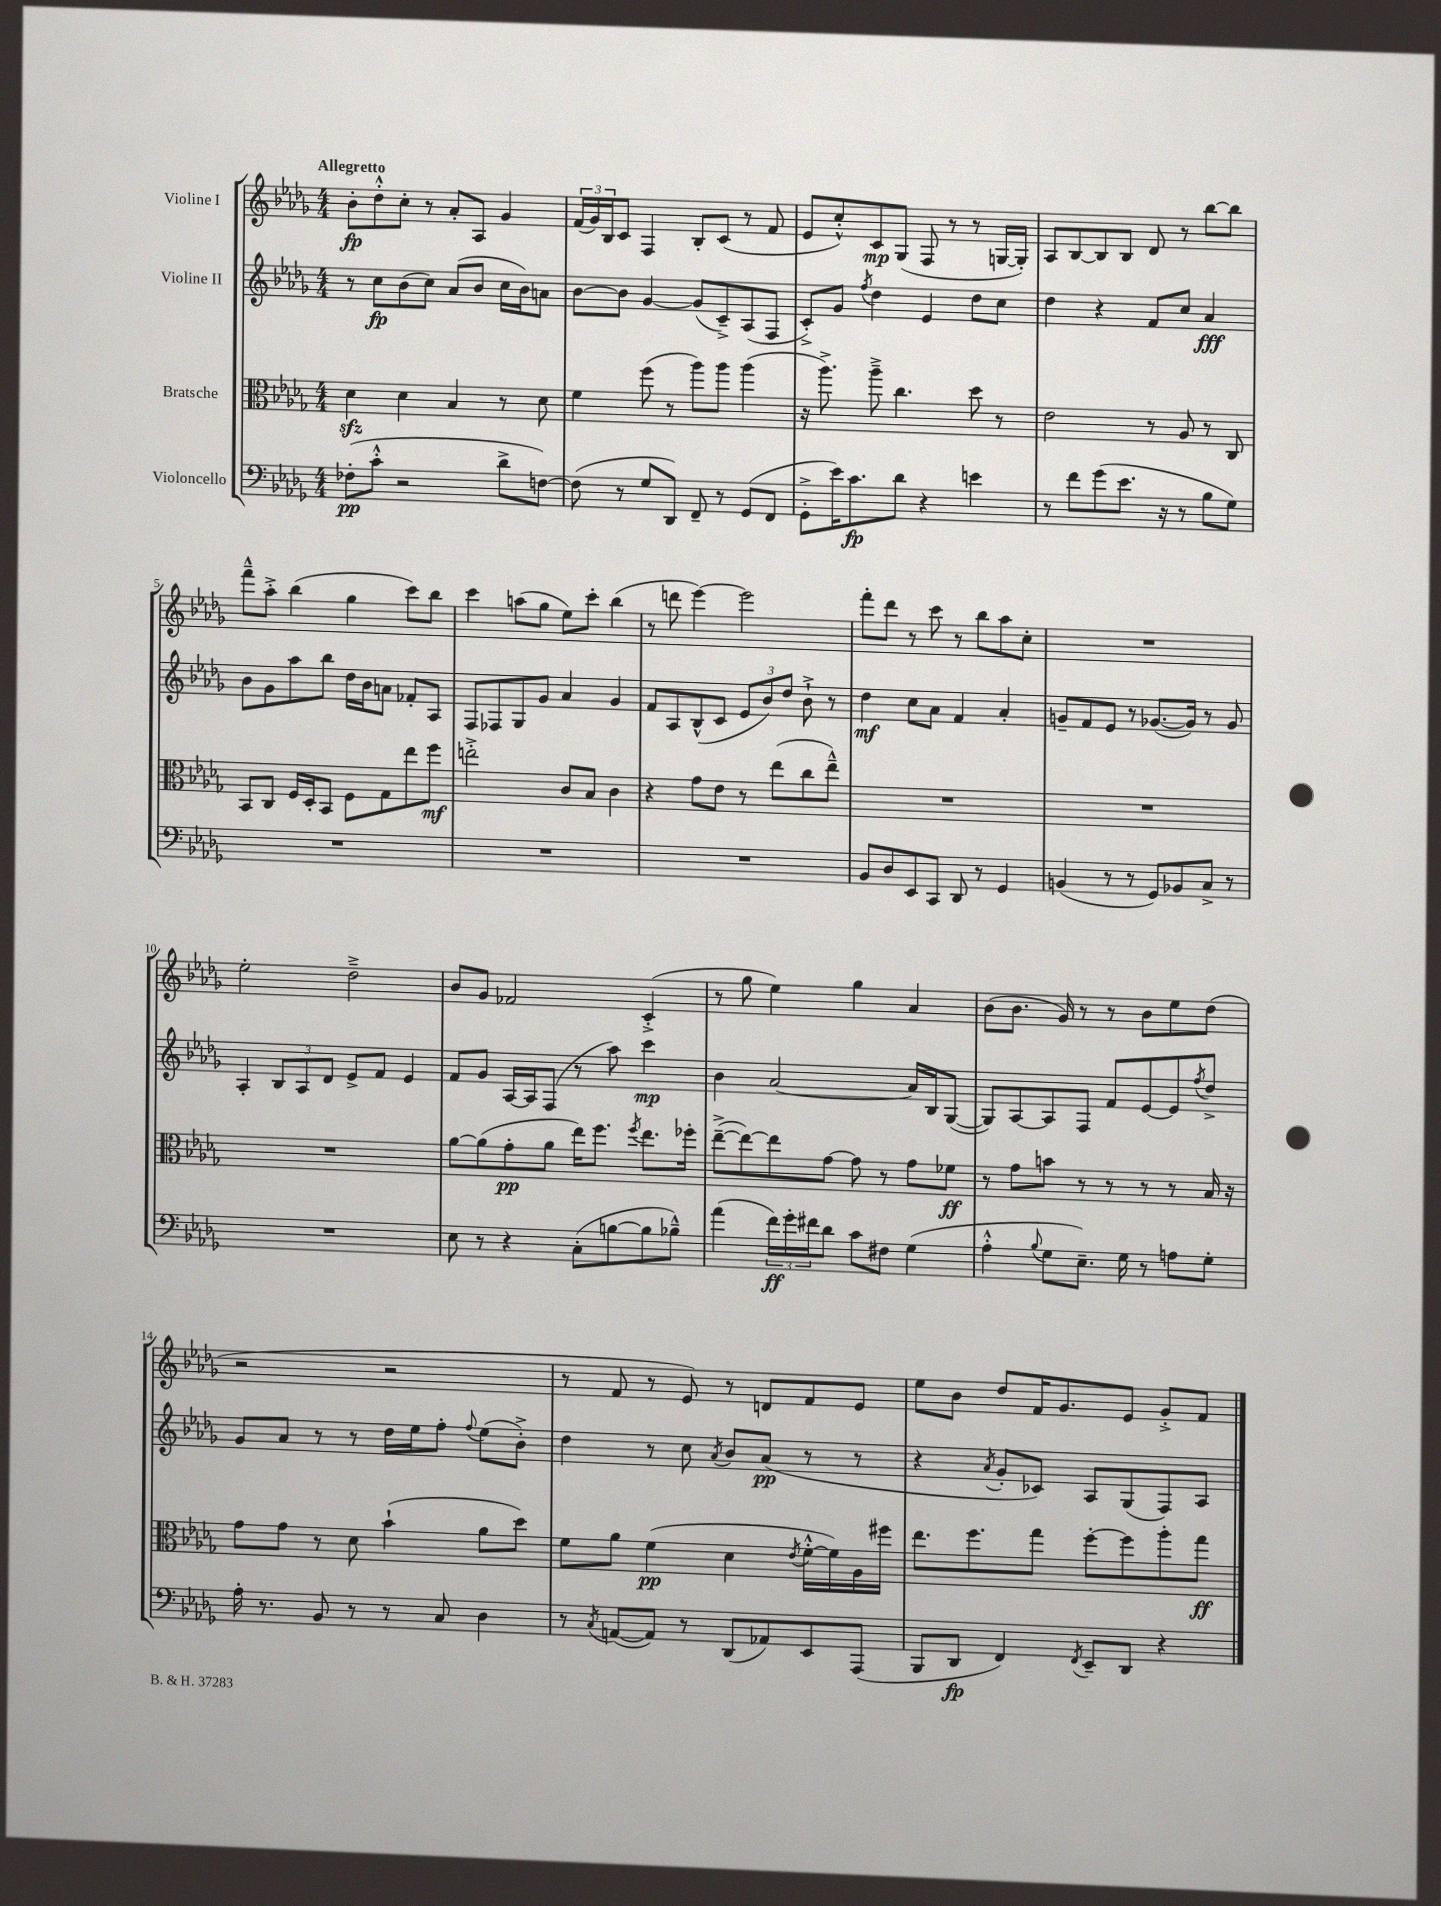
<<
\new StaffGroup <<
\new Staff = "s0" \with { instrumentName = "Violine I" } {
    \clef treble \key des \major \numericTimeSignature \time 4/4 \tempo "Allegretto"
    bes'8-.\fp des''8-.-^ c''8-. r8 aes'8-. aes8 ges'4 |
    \tuplet 3/2 { f'16( ges'16) bes16 } c'8 f4 bes8-. c'8( r8 f'8 |
    ees'8 c''8-.-^) c'8\mp ges8( f8 r8 r8 g16~ g16-.) |
    aes8 bes8~ bes8 bes8 des'8 r8 bes''8~ bes''8 |
    f'''8---^ aes''8-.-> bes''4( ges''4 c'''8) bes''8 |
    c'''4 a''8( ges''8 ees''8) c'''8-. bes''4( |
    r8 d'''8 ees'''4~) ees'''2 |
    f'''8-. des'''8 r8 c'''8 r8 bes''8 aes''8 c''8-. |
    R1 |
    ees''2-. des''2---> |
    bes'8 ges'8 fes'2 c'4-.->( |
    r8 ges''8 ees''4) ges''4 aes'4 |
    bes'8( bes'8. ges'16) r8 r8 bes'8 ees''8 des''8( |
    r2 r2 |
    r8 f'8 r8 ees'8) r8 d'8 f'8 ees'8 |
    ees''8 bes'8 des''8 f'16 ges'8. ees'8 ges'8-.-> f'8 \bar "|." |
}
\new Staff = "s1" \with { instrumentName = "Violine II" } {
    \clef treble \key des \major \numericTimeSignature \time 4/4
    r8 c''8\fp bes'8( c''8) aes'8( bes'8 c''16 bes'16) a'8 |
    bes'8~ bes'8 ges'4~ ges'8( c'8--->) aes8( f8 |
    c'8-.->) ges'8 \acciaccatura { f''8 } des''4 ees'4 des''8 c''8 |
    des''4 r4 f'8 c''8 aes'4\fff |
    bes'8 ges'8 aes''8 bes''8 des''16 bes'16 a'8 fes'8-. aes8 |
    f8 fes8 ges8 ges'8 aes'4 ges'4 |
    f'8 aes8 bes8-^( c'8 \tuplet 3/2 { ees'8 bes'8) des''8 } bes'8-!-> r8 |
    des''4\mf c''8 aes'8 f'4 aes'4-. |
    g'8-- f'8 ees'8 r8 ges'8.~( ges'16) r8 ges'8 |
    aes4-. \tuplet 3/2 { bes8 aes8 des'8 } ees'8-> f'8 ees'4 |
    f'8 ges'8 aes16~ aes16 f8( r8 aes''8) c'''4\mp |
    bes'4 aes'2~ aes'16 bes16 ges8~( |
    ges8) aes8~ aes8 f8 f'8 ees'8~ ees'8 \acciaccatura { f''8 } des''8-> |
    ges'8 aes'8 r8 r8 des''16 ees''16 f''8-. \appoggiatura { f''8 } ees''8( bes'8-.->) |
    des''4 r8 c''8 \acciaccatura { aes'8 } bes'8 aes'8\pp( r8 r8 |
    r4 \acciaccatura { aes'8 } ges'8-. ces'8) aes8 ges8( f8) aes8 \bar "|." |
}
\new Staff = "s2" \with { instrumentName = "Bratsche" } {
    \clef alto \key des \major \numericTimeSignature \time 4/4
    des'4\sfz des'4 bes4 r8 des'8 |
    f'4 f''8( r8 aes''8) aes''8 aes''4( |
    r16 aes''8.->) aes''8---> c''4. des''8 r8 |
    ees'2 r8 aes8 r8 c8 |
    bes,8 c8 f16 des16-. bes,8 f8 ges8 ees''8 f''8\mf |
    e''2-.-> c'8 bes8 c'4 |
    r4 ges'8 ees'8 r8 ees''8( c''8 ees''8---^) |
    R1 |
    R1 |
    R1 |
    aes'8~ aes'8( ges'8-.\pp aes'8 ees''16) f''8. \acciaccatura { f''8 } ees''8. fes''16-. |
    ees''8~--->( ees''8~) ees''8 ges'8~ ges'8 r8 ges'8 fes'8\ff |
    r8 ges'8 b'8 r8 r8 r8 r8 bes16 r16 |
    ges'8 ges'8 r8 des'8 bes'4-!( aes'8 des''8) |
    f'8 aes'8 f'4\pp( des'4 \acciaccatura { ees'8 } f'16~-.-^ f'16) aes16 fis''16 |
    ees''8. f''8. ges''8 f''8~-. f''8 aes''8-. ges''8\ff \bar "|." |
}
\new Staff = "s3" \with { instrumentName = "Violoncello" } {
    \clef bass \key des \major \numericTimeSignature \time 4/4
    fes8-.\pp( c'8-.-^ r2 des'8-> f8~) |
    f8( r8 ges8 des,8) f,8-- r8 ges,8( f,8 |
    ges,8-.-> ees'16) c'8.\fp des'8 r4 e'4 |
    r8 f'8 ges'8( ees'8. r16 r8 bes8 ges8) |
    R1 |
    R1 |
    R1 |
    bes,8 des8 ees,8 c,8 des,8 r8 ges,4 |
    b,4( r8 r8 ges,8) bes,8 c8-> r8 |
    R1 |
    ees8 r8 r4 c8-.( b8~ b8 bes8---^) |
    aes'4( \tuplet 3/2 { f'16\ff) ges'16-. fis'16 } des'8 c'8 fis8 ges4( |
    aes4-.-^ \appoggiatura { bes8 } ges8 ees8.--) ges16 r8 a8 ges8-. |
    aes16-. r8. bes,8 r8 r8 c8 des4 |
    r8 \acciaccatura { c8 } a,8~( a,8) r8 des,8( aes,8) ees,8 aes,,8( |
    bes,,8 des,8\fp f,4) \acciaccatura { f,8 } ees,8-- des,8 r4 \bar "|." |
}
>>
>>
